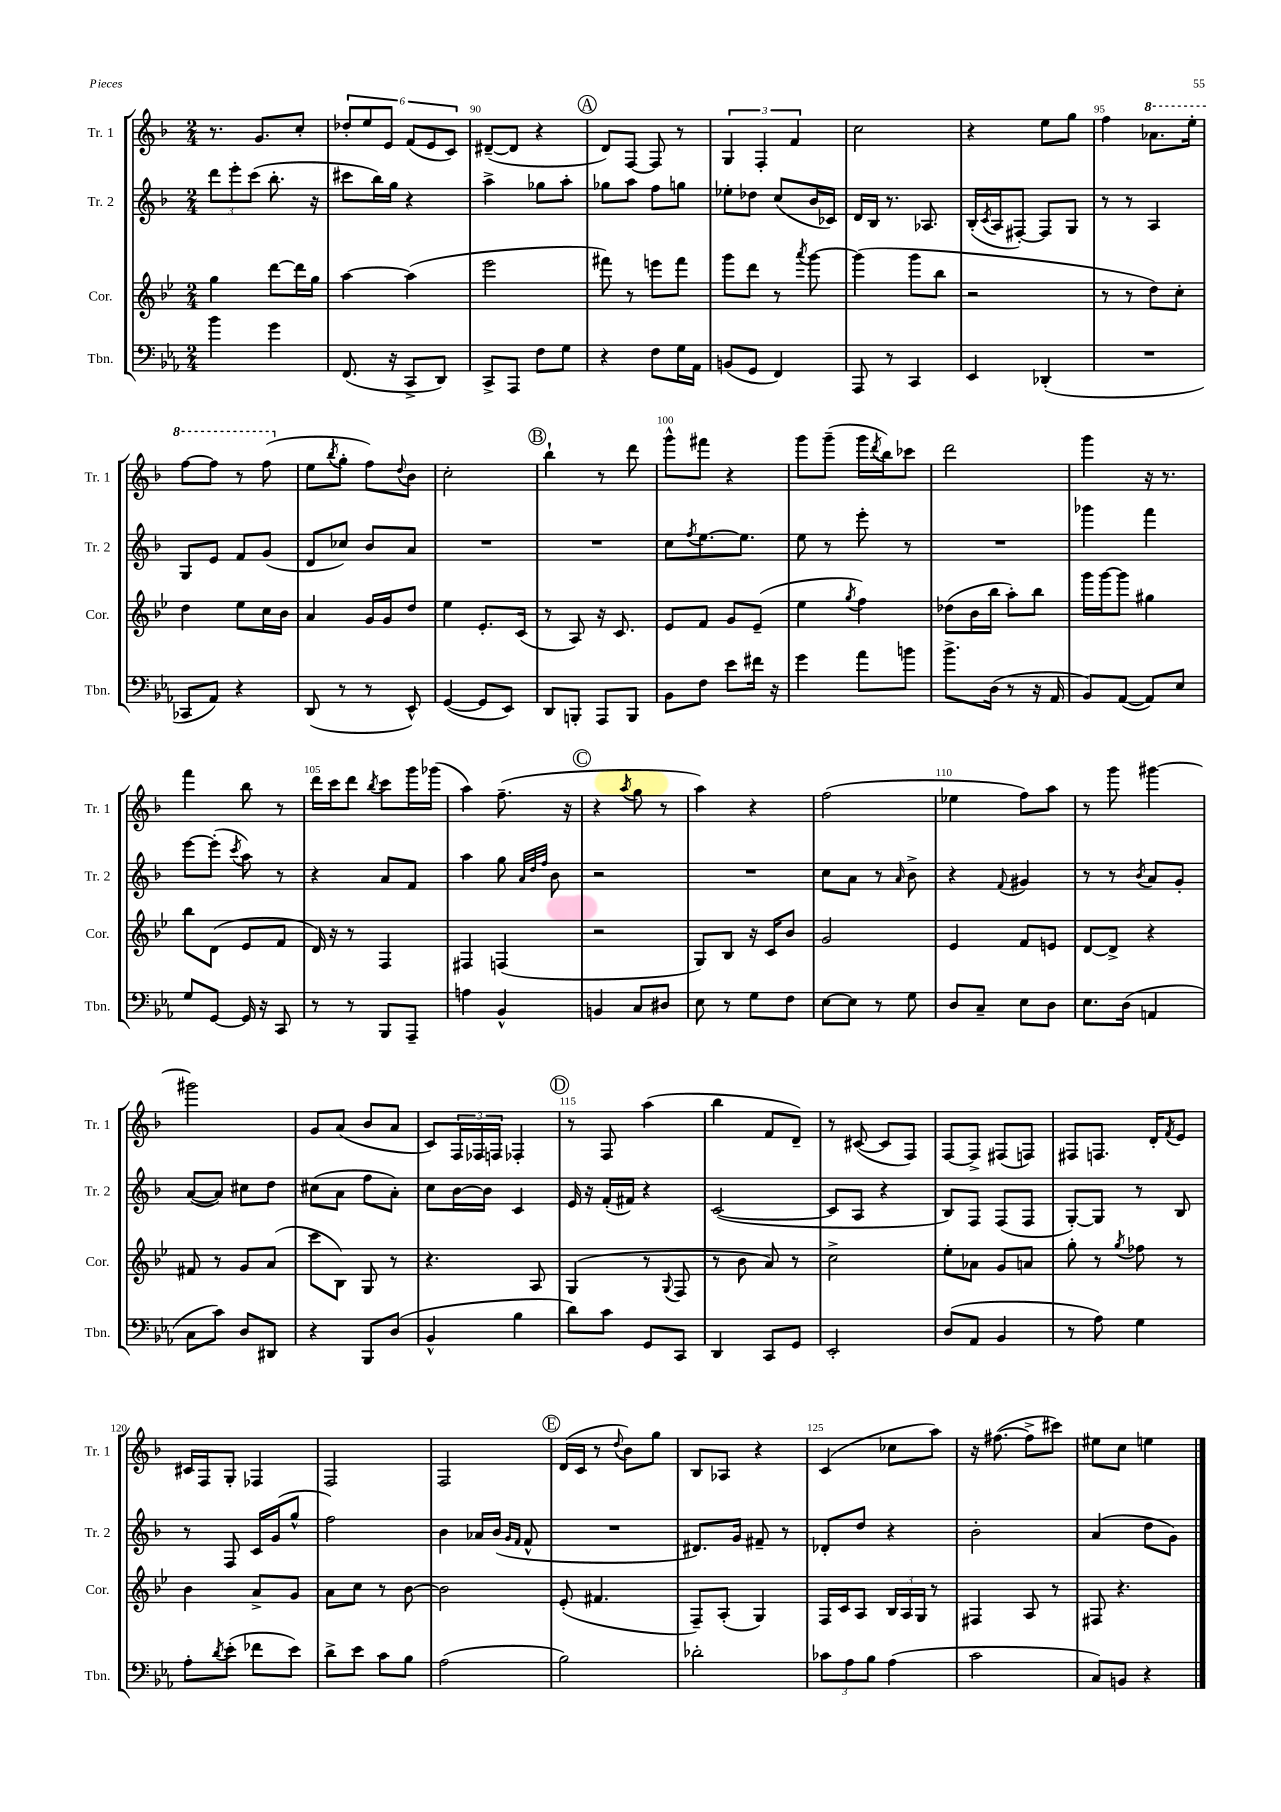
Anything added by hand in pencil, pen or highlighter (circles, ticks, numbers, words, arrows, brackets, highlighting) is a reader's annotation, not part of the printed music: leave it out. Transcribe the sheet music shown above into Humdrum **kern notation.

**kern	**kern	**kern	**kern
*staff4	*staff3	*staff2	*staff1
*clefF4	*clefG2	*clefG2	*clefG2
*k[b-e-a-]	*k[b-e-]	*k[b-]	*k[b-]
*M2/4	*M2/4	*M2/4	*M2/4
4b-\	4gg\	12ddd\L	8.r
.	.	12eee'\	.
.	.	(12ccc\J	.
.	.	.	8.g/L
4g\	[8ddd\L	8.bb-'\	.
.	16ddd\]L	.	8cc'/J
.	16gg\JJ	16r	.
=	=	=	=
(8.FF/	[4aa\	8ccc#\L	12dd-'/L
.	.	.	12ee/
.	.	16bb-\L)	.
.	.	.	12e/J
16r	.	16gg\JJ	.
8CC^/L	(4aa\]	4r	(12f/L
.	.	.	12e/
8DD/J)	.	.	.
.	.	.	12c/J)
=	=	=	=
8CC^/L	2eee-\	4aa^\	([8d#~/L
8AAA-/J	.	.	8d#/]J
8F\L	.	8gg-\L	4r
8G\J	.	8aa'\J	.
=	=	=	=
4r	8fff#\)	8gg-\L	8d/L)
.	8r	8aa\J	[8F/J
8F\L	8eee\L	8ff\L	8F/]
16G\L	8fff#\J	8gg\J	8r
16AA-\JJ	.	.	.
=	=	=	=
(8BB/L	8ggg\L	8ee-'\L	6G/
8GG/J	8ddd\J	8dd-\J	.
.	.	.	6F'/
4FF/)	8r	(8cc/L	.
.	.	.	6f/
.	8qaaa/	.	.
.	[8ggg\	16b-/L	.
.	.	16c-/JJ)	.
=	=	=	=
8AAA-/	(4ggg\]	16d/LL	2cc\
.	.	16B-/JJ	.
8r	.	8.r	.
4CC/	8ggg\L	.	.
.	.	8.A-/	.
.	8bb-\J	.	.
=	=	=	=
4EE-/	2r	(16B-'/LL	4r
.	.	8qc/	.
.	.	16A/J	.
.	.	[8F#'/J)	.
(4DD-'/	.	8F#/]L	8ee\L
.	.	8G/J	8gg\J
=	=	=	=
2r	8r	8r	4ff\
.	8r	8r	.
.	8dd\L)	4A/	8.aa-\L
.	8cc'\J	.	.
.	.	.	16eee'\Jk
=	=	=	=
8CC-/L	4dd\	8G/L	[8fff\L
8AA-/J)	.	8e/J	8fff\]J
4r	8ee-\L	8f/L	8r
.	16cc\L	(8g/J	(8fff\
.	16b-\JJ	.	.
=	=	=	=
(8DD/	4a/	8d/L	8ee\L
.	.	.	8qbb-/
8r	.	8cc-/J)	8gg'\J
8r	16g/LL	8b-/L	8ff\L)
.	16g/J	.	.
.	.	.	8qqdd/
8EE-^^/)	8dd/J	8a/J	8b-\J
=	=	=	=
([4GG/	4ee-\	2r	2cc'\
8GG/]L	8.e-'/L	.	.
8EE-/J)	.	.	.
.	(16c/Jk	.	.
=	=	=	=
8DD/L	8r	2r	4bb-`\
8BBB'/J	8A/)	.	.
8AAA-/L	16r	.	8r
.	8.c/	.	.
8BBB/J	.	.	8ddd\
=	=	=	=
8BB-\L	8e-/L	8cc\L	8ggg^^\L
.	.	8qff/	.
8F\J	8f/J	[8.ee\	8fff#\J
8e-\L	8g/L	.	4r
.	.	8.ee\]J	.
16f#\Jk	(8e-~/J	.	.
16r	.	.	.
=	=	=	=
4g\	4ee-\	8ee\	8ggg\L
.	.	8r	(8ggg~\J
.	8qgg/	.	.
8a-\L	4ff\)	8eee'\	16ggg\LL
.	.	.	8qddd/
.	.	.	16bb-\J)
8b\J	.	8r	8ccc-\J
=	=	=	=
8.b-^\L	(8dd-\L	2r	2ddd\
.	16b-\L	.	.
(16D\Jk	16bb-\JJ	.	.
8r	8aa'\L)	.	.
16r	8bb-\J	.	.
16AA-/	.	.	.
=	=	=	=
8BB-/L)	16ggg\LL	4ggg-\	4ggg\
.	[16ggg\J	.	.
([8AA-/J	8ggg\]J	.	.
8AA-/]L)	4gg#\	4fff\	16r
.	.	.	8.r
8E-/J	.	.	.
=	=	=	=
8G/L	8bb-\L	[8eee\L	4fff\
[8GG/J	(8d\J	(8eee'\]J	.
.	.	8qccc/	.
16GG/]	8e-/L	8aa\)	8bb-\
16r	.	.	.
8CC/	8f/J	8r	8r
=	=	=	=
8r	16d/)	4r	16ddd\LL
.	16r	.	16ccc\J
8r	8r	.	8ddd\J
.	.	.	8qbb-/
8BBB-/L	4F/	8a/L	8ccc\L
8AAA-~/J	.	8f/J	16ggg\L
.	.	.	(16ggg-\JJ
=	=	=	=
4A\	4F#/	4aa\	4aa\)
4BB-^^/	(4F/	8gg\	(8.ff~\
.	.	32qqa/LLL	.
.	.	32qqdd/	.
.	.	32qqff/JJJ	.
.	.	8b-\	.
.	.	.	16r
=	=	=	=
4BB/	2r	2r	4r
.	.	.	8qaa/
8C/L	.	.	8gg\
8D#/J	.	.	8r
=	=	=	=
8E-\	8G/L)	2r	4aa\)
8r	8B-/J	.	.
8G\L	16r	.	4r
.	16c/LK	.	.
8F\J	8b-/J	.	.
=	=	=	=
[8E-\L	2g/	8cc\L	(2ff\
8E-\]J	.	8a\J	.
8r	.	8r	.
.	.	16qqa/	.
8G\	.	8b-^\	.
=	=	=	=
8D/L	4e-/	4r	4ee-\
8C~/J	.	.	.
.	.	8qqf/	.
8E-\L	8f/L	4g#/	8ff\L)
8D\J	8e/J	.	8aa\J
=	=	=	=
8.E-\L	[8d/L	8r	8r
.	8d^/]J	8r	8ggg\
(16D\Jk	.	.	.
.	.	8qb-/	.
4AA/	4r	8a/L	[4ggg#\
.	.	8g'/J	.
=	=	=	=
8C\L	8f#/	([8a/L	2ggg#\]
8c\J)	8r	8a/]J)	.
8D/L	8g/L	8cc#\L	.
8DD#/J	(8a/J	8dd\J	.
=	=	=	=
4r	8ccc\L	(8cc#\L	8g/L
.	8B-\J)	8a\J	(8a/J
8BBB-/L	8G/	8ff\L	8b-/L
(8D/J	8r	8a'\J)	8a/J
=	=	=	=
4BB-^^/	4.r	8cc\L	8c/L)
.	.	[16b-\L	24F/L
.	.	.	24F-/
.	.	16b-\]JJ	.
.	.	.	24F/JJ
4B-\	.	4c/	4F-'/
.	8A/	.	.
=	=	=	=
8d\L)	(4G/	16e/	8r
.	.	16r	.
8c\J	.	(16f'/LL	8F/
.	.	16f#/JJ)	.
8GG/L	8r	4r	(4aa\
.	8qqG/	.	.
8CC/J	8F/	.	.
=	=	=	=
4DD/	8r	([2c/	4bb-\
.	8b-\	.	.
8CC/L	8a/)	.	8f/L
8GG/J	8r	.	8d~/J)
=	=	=	=
2EE-'/	2cc^\	8c/]L	8r
.	.	8A/J	([8c#/
.	.	4r	8c#/]L
.	.	.	8F/J)
=	=	=	=
(8D/L	8ee-'\L	8B-/L)	[8F/L
8AA-/J	8a-\J	8F/J	8F^/]J
4BB-/	8g/L	(8F/L	(8F#/L
.	8a/J	8F/J	8F/J)
=	=	=	=
8r	8gg'\	[8G'/L)	8F#/L
8A-\)	8r	8G/]J	8.F/J
.	8qgg/	.	.
4G\	8ff-\	8r	.
.	.	.	16d'/LK
.	.	.	8qf/
.	8r	8B-/	8e/J
=	=	=	=
8A-'\L	4b-\	8r	16c#/LL
.	.	.	16F/J
8qd/	.	.	.
(8e-'\J	.	8F/	8G'/J
8f-\L	8a^/L	16c/LL	4F-/
.	.	(16g/J	.
8e-\J)	8g/J	8gg^^/J	.
=	=	=	=
8d^\L	8a\L	2ff\)	2F/
8e-\J	8cc\J	.	.
8c\L	8r	.	.
8B-\J	[8b-\	.	.
=	=	=	=
(2A-\	2b-\]	4b-\	2F/
.	.	16a-/LL	.
.	.	(16b-/JJ	.
.	.	16qqg/LL	.
.	.	16qqf/JJ	.
.	.	8f^^/	.
=	=	=	=
2B-\)	(8e-'/	2r	(16d/LL
.	.	.	16c/JJ
.	4.f#/	.	8r
.	.	.	8qqdd/
.	.	.	8b-\L)
.	.	.	8gg\J
=	=	=	=
2d-'\	8F~/L)	8.d#/L)	8B-/L
.	(8A'/J	.	8A-/J
.	.	16g/Jk	.
.	4G/)	8f#~/	4r
.	.	8r	.
=	=	=	=
12c-\L	16F/LL	8d-'/L	(4c/
.	16c/J	.	.
12A-\	.	.	.
.	8A/J	8dd/J	.
12B-\J	.	.	.
(4A-\	24B-/LL	4r	8cc-\L
.	24A/	.	.
.	24G/JJ	.	.
.	8r	.	8aa\J)
=	=	=	=
2c\	4F#/	2b-'\	16r
.	.	.	([8.ff#\
.	8A/	.	8ff#^\]L
.	8r	.	8ccc#\J)
=	=	=	=
8C/L)	8F#/	(4a/	8ee#\L
8BB/J	4.r	.	8cc\J
4r	.	8dd\L	4ee\
.	.	8g\J)	.
==	==	==	==
*-	*-	*-	*-
